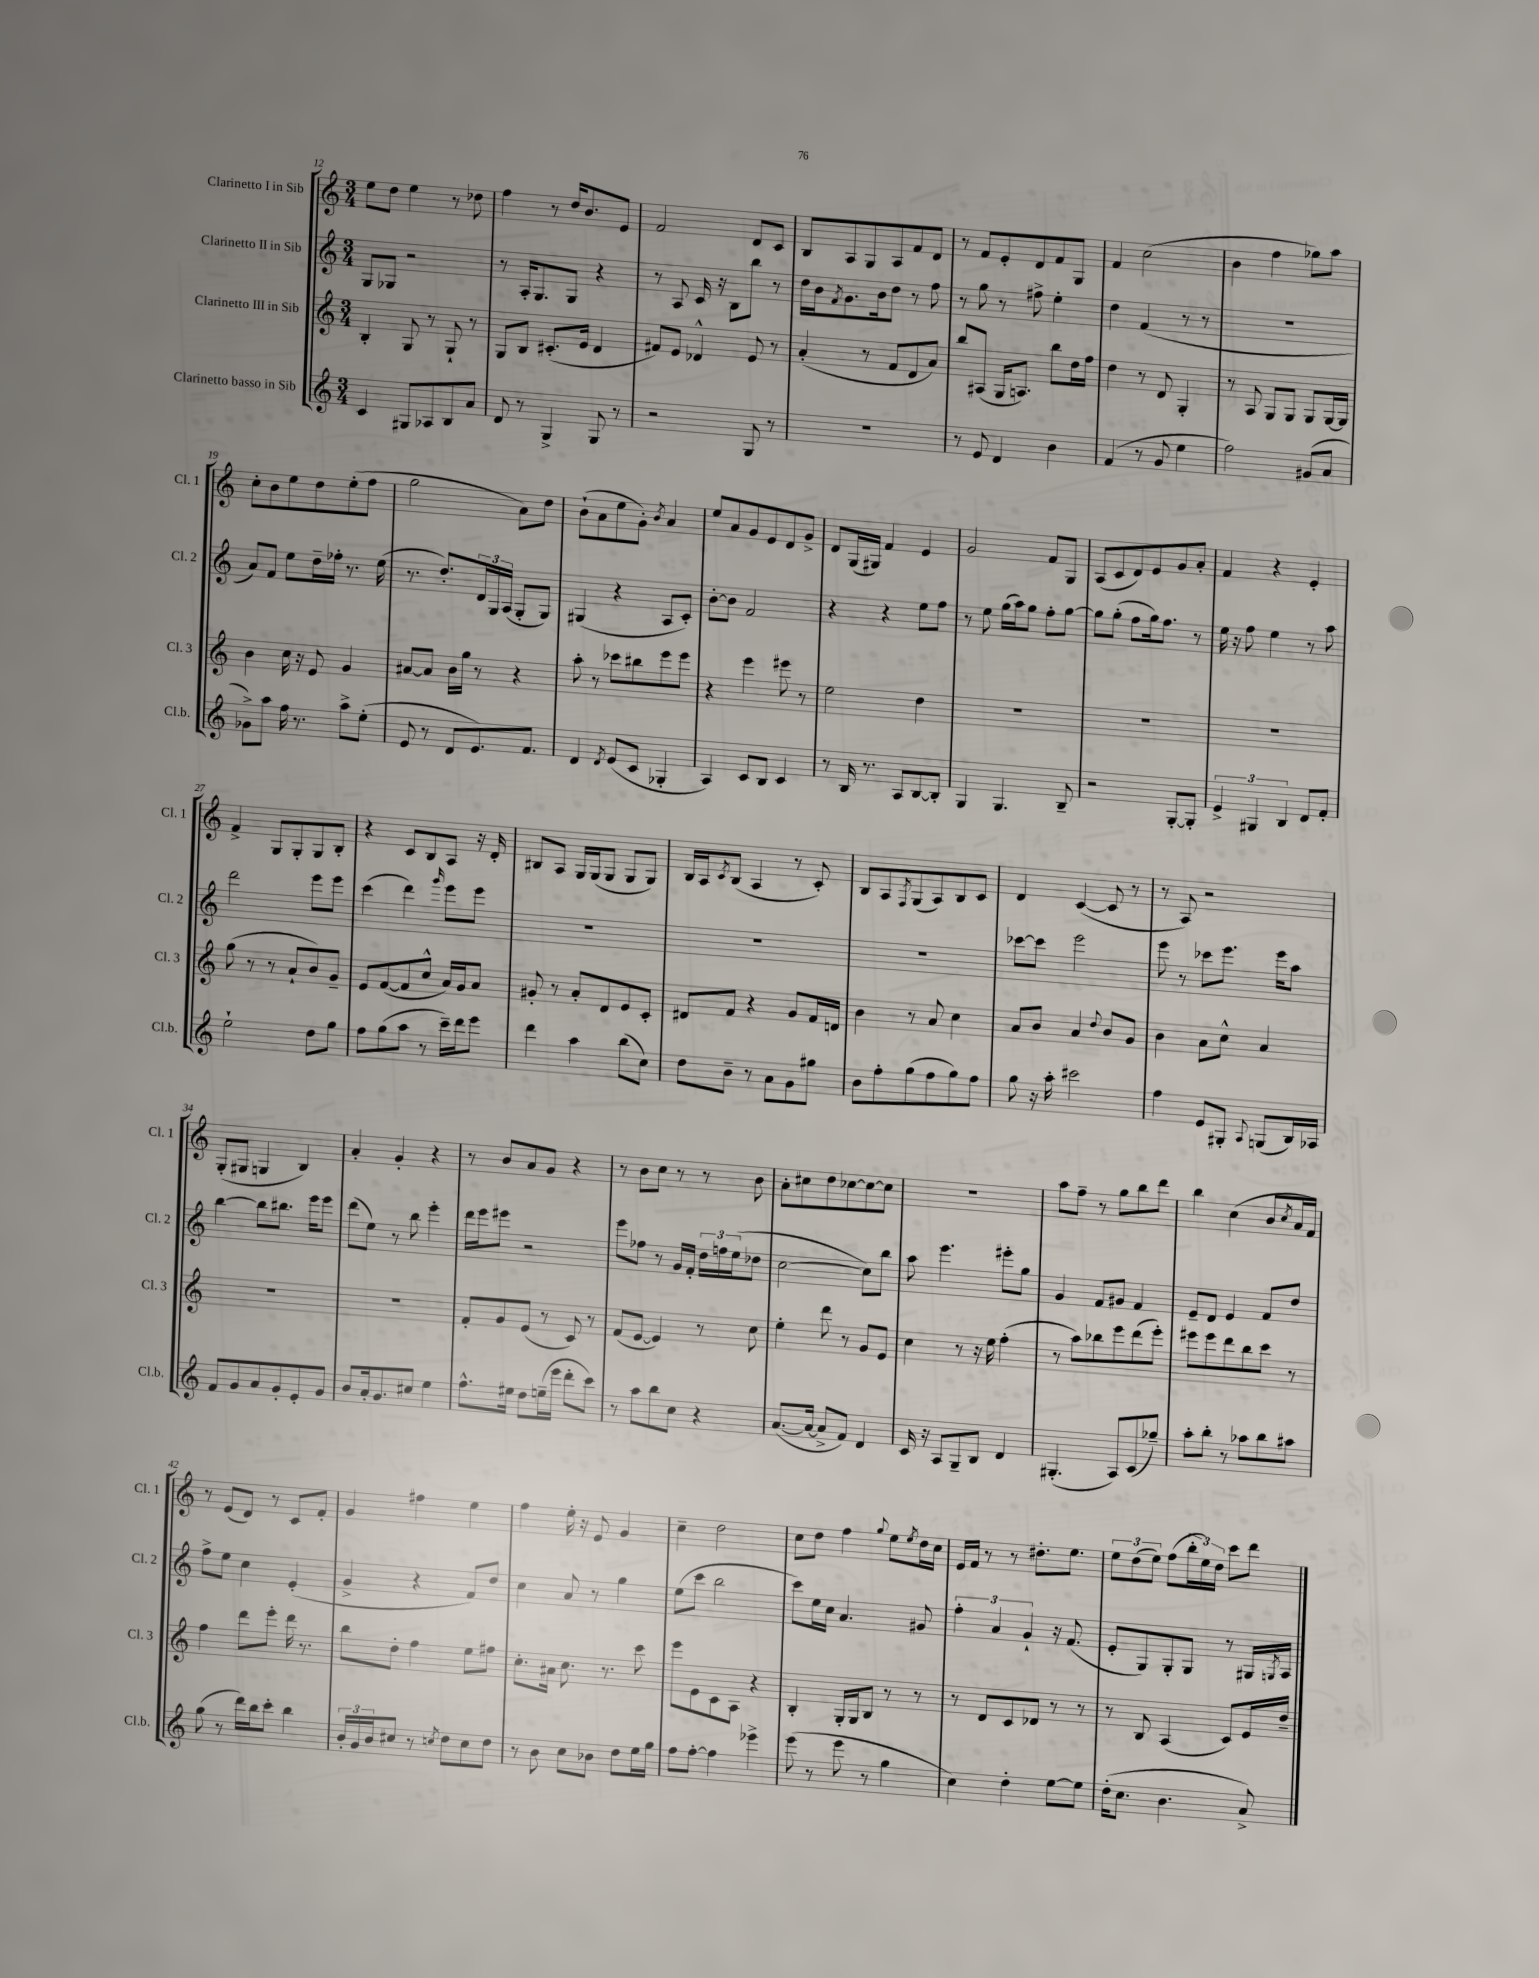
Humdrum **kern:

**kern	**kern	**kern	**kern
*part4	*part3	*part2	*part1
*staff4	*staff3	*staff2	*staff1
*I"Clarinetto basso in Sib	*I"Clarinetto III in Sib	*I"Clarinetto II in Sib	*I"Clarinetto I in Sib
*I'Cl.b.	*I'Cl. 3	*I'Cl. 2	*I'Cl. 1
*clefG2	*clefG2	*clefG2	*clefG2
*k[]	*k[]	*k[]	*k[]
*M3/4	*M3/4	*M3/4	*M3/4
=12	=12	=12	=12
4c/	4B'/	8G/L	8ee\L
.	.	8G-X/J	8dd\J
8G#X/L	8G/	2r	4ee\
8A-X/	8r	.	.
8B/	8G`/	.	8r
8a/J	8r	.	8dd-X\
=13	=13	=13	=13
8d/	8G/L	8r	4ff\
8r	8B/J	16A'/KL	.
.	.	8.G/	.
4G^/	(8.c#X'/L	.	8r
.	.	8G/J	16dd/KL
.	16e/Jk	.	8.b/
8G/	4d/	4r	.
8r	.	.	8e/J
=14	=14	=14	=14
2r	8f#X/L)	8r	2f/
.	8e/J	8A/	.
.	4d-X^^/	16c/	.
.	.	16r	.
.	.	8B\L	.
8G/	8e/	8bb\J	8d/L
8r	8r	8r	8c/J
=15	=15	=15	=15
2.r	(4a'/	16dd\LL	8B/L
.	.	16b\J	.
.	.	8qf/	.
.	.	8.g\	8A/
.	8r	.	8G/
.	.	16b\k	.
.	8f/L	8dd\J	8A/
.	8d/	8r	8f/
.	8a/J)	8ff\	8d/J
=16	=16	=16	=16
8r	8bb/L	8r	8r
8e/	(8A#X/J	8gg\	8f/L
4d/	16G/KL	8r	8e'/
.	8.An/J)	.	.
.	.	8ff#X^\	8d/
4b\	8bb\L	4ee'\	8f/
.	16dd\L	.	8G/J
.	16ff\JJ	.	.
=17	=17	=17	=17
(4f/	4dd\	4dd\	4f/
8r	8r	(4f/	(2cc\
8g/	8d/	.	.
4ee\	4G'/	8r	.
.	.	8r	.
=18	=18	=18	=18
2ff\)	8r	2.r	4b\
.	8A/	.	.
.	8G/L	.	4ff\
.	8G/J	.	.
(8g#X/L	8G/L	.	8gg-X\L)
8a/J	[16G/L	.	8aa\J
.	16G/JJ]	.	.
!!LO:LB:g=z
=19	=19	=19	=19
8g-X^\L)	4b\	8a/L)	8cc'\L
8aa\J	.	8f/J	8b\
16ff\	16cc\	8ee\L	8ee\
8.r	16r	.	.
.	8e/	16dd~\L	8dd\
.	.	16ff-X'\JJ	.
8aa^\L	4g/	8.r	(8ee'\
(8ee'\J	.	.	8ff\J
.	.	(16ee\	.
=20	=20	=20	=20
8e/	[8a#X/L	8.r	2gg\
8r	8a#/J]	.	.
.	.	8.dd'/L)	.
8d/L	16b\LL	.	.
.	16gg\JJ	.	.
8.e/)	8r	24d/L	.
.	.	24G/	.
.	.	(24A/JJ	.
.	4r	8G'/L	8a\L)
8.f/J	.	.	.
.	.	8G/J)	8dd\J
=21	=21	=21	=21
4d/	8aa'\	(4G#X/	(8b`\L
.	8r	.	8a\
8qd/	.	.	.
(8e/L	8ccc-X\L	4r	8ee\
8c/J	8bb#X\	.	8g'\J)
.	.	.	8qb/
4G-X'/	8eee\	8A/L	4a/
.	8eee\J	8c'/J)	.
=22	=22	=22	=22
4A/)	4r	[8b'\L	8ee/L
.	.	8b\J]	8a/
8c/L	4eee\	2f/	8g/
8B/J	.	.	8e/
4c/	8eee#X\	.	8d/
.	8r	.	8g^/J
=23	=23	=23	=23
8r	2ee\	4r	8d/L
16B/	.	.	(16G/L
8.r	.	.	16G#X/JJ)
.	.	4r	4f/
8A/L	.	.	.
[8B/	4dd\	8ee\L	4e/
8B'/J]	.	8ff\J	.
=24	=24	=24	=24
4G/	2.r	8r	2g/
.	.	8ee\	.
4.G/	.	(16gg\LL	.
.	.	16aa\J)	.
.	.	8gg\J	.
.	.	8ff'\L	8f/L
8B~/	.	[8gg\J	8G/J
=25	=25	=25	=25
2r	2.r	8gg\L]	(8A/L
.	.	(8gg'\J	8c/
.	.	8ff\L	8d/)
.	.	16gg\k)	8e/
.	.	8.ff\J	.
[8G'/L	.	.	8g/
8G'/J]	.	8r	8a'/J
=26	=26	=26	=26
6e^/	2.r	16ee\	4f/
.	.	16r	.
.	.	8ff\	.
6G#X/	.	.	.
.	.	4ee\	4r
6B/	.	.	.
8d/L	.	8r	4e'/
8f'/J	.	8aa\	.
!!LO:LB:g=z
=27	=27	=27	=27
2ee`\	(8gg\	2ddd\	4f^/
.	8r	.	.
.	8r	.	8G/L
.	8a`/L	.	8G'/
8dd\L	8b/)	8eee\L	8G/
8gg\J	8g~/J	8eee\J	8B'/J
=28	=28	=28	=28
8ff\L	8e/L	(4ccc\	4r
(8gg\	([8f/	.	.
8aa\J	8f/]	4ddd\)	8c/L
8r	8cc^^/J	.	8B/
.	.	16qqggg/	.
16ccc~\LL)	16a/LL)	8eee\L	8A/J
16ddd\J	16g/J	.	.
8eee\J	8a/J	8eee\J	16r
.	.	.	16d'/
=29	=29	=29	=29
4ddd\	8g#X'/	2.r	8B#X/L
.	8r	.	8A/J
4aa\	8a'/L	.	16G/LL
.	.	.	(16G/J
.	8d/	.	8G/J
(8bb\L	8e/	.	8G/L
8cc\J)	8c'/J	.	8G/J)
=30	=30	=30	=30
8dd\L	8d#X/L	2.r	16B/LL
.	.	.	16A/J
.	.	.	8qc/
8b~\J	8f/J	.	(8B/J
8r	4r	.	4A/
8a\L	.	.	.
8g\	8g/L	.	8r
8gg#X\J	16f/L	.	8c'/)
.	16dn/JJ	.	.
=31	=31	=31	=31
8b\L	4b\	2.r	8B/L
8ff'\	.	.	8A/
.	.	.	8qF/
(8gg\	8r	.	(8G/
8ff\	8a/	.	8A/)
8gg\)	4cc\	.	8B/
8ff\J	.	.	8c/J
=32	=32	=32	=32
8gg\	8a/L	[8ccc-X\L	4d/
16r	8b/J	8ccc-\J]	.
16aa'\	.	.	.
2ccc#X\	4a/	2eee\	([4c/
.	8qqdd/	.	.
.	8b/L	.	8c/]
.	8g/J	.	8r
=33	=33	=33	=33
4ff\	4b\	8eee\	8r
.	.	8r	8A/)
8e/L	8a\L	8ccc-X\L	2r
8G#X'/J	8cc^^\J	8.eee\J	.
8qqA/	.	.	.
(8Gn/L	4a/	.	.
.	.	16eee\KL	.
16B/L)	.	8aa\J	.
16A-X/JJ	.	.	.
!!LO:LB:g=z
=34	=34	=34	=34
8f/L	2.r	[4bb\	(8G'/L
8g/	.	.	8G#X/J
8a/	.	8bb\L]	4Gn/
8g'/	.	8.bb#X\J	.
8e'/	.	.	4B/)
.	.	16eee\KL	.
8g/J	.	8eee\J	.
=35	=35	=35	=35
8b/L	2.r	(8ddd\L	4a'/
16a'/k	.	8ee\J)	.
8.g/	.	.	.
.	.	8r	4g'/
8cc#X/J	.	8bb\	.
4ee\	.	4eee'\	4r
=36	=36	=36	=36
8.ff^^\L	8f'/L	16ddd\LL	8r
.	.	16eee\J	.
.	8g/	8eee#X\J	8b/L
16ee#X\Jk	.	.	.
8dd\L	(8e/J	2r	8a/
(16een~\L	8r	.	8g/J
16eee\JJ	.	.	.
8ddd'\L	8c/)	.	4r
8ccc\J)	8r	.	.
=37	=37	=37	=37
8r	(8f/L	8eee\L	8r
8aa\L	[8e/J	8ff-X\J	8b\L
8bb\	4e/])	8r	8cc\J
8cc\J	.	16g/LL	8r
.	.	16f'/JJ	.
4r	8r	24dd\LL	8r
.	.	24ffn\	.
.	.	(24ee\J	.
.	8cc\	8dd-X\J	8b\
=38	=38	=38	=38
([8.a/L	4ee'\	[2cc\	8a'\L
.	.	.	8cc#X\
16a/Jk_	.	.	.
8a^/L]	8ddd\	.	8dd\
8f/J)	8r	.	[8cc-X\
4d/	8g/L	8cc\L])	8cc-\_
.	8e/J	8bb\J	8cc-\J]
=39	=39	=39	=39
16c/	4cc\	8aa\	2.r
16r	.	.	.
8A/L	.	4.eee\	.
8G~/	8r	.	.
8B/J	16r	.	.
.	16ee\	.	.
4d/	(4ff'\	8eee#X'\L	.
.	.	8gg\J	.
=40	=40	=40	=40
(4.G#X'/	8r	4g/	8aa\L
.	8aa\L)	.	8ff~\J
.	8bb-X\	8f/L	8r
8A/L)	8eee\	8g#X/J	8gg\L
(8c/	(8ddd\	4f/	8bb\
8gg-X~/J)	8eee'\J)	.	8ddd\J
=41	=41	=41	=41
8aa'\L	8eee#X\L	8e~/L	4bb\
8bb'\J	8eee#\	8d/J	.
8r	8ddd\	4e/	(4cc\
8aa-X\L	8bb\	.	.
8bb\	8ccc\J	8f/L	8b/L
.	.	.	8qcc/
8aa#X\J	8r	8dd/J	16a/L
.	.	.	16f/JJ)
!!LO:LB:g=z
=42	=42	=42	=42
(8gg\	4ff\	8ff^\L	8r
8r	.	8ee\J	(8e/L
16ddd\LL)	8ddd\L	4cc\	8d/J)
16bb\J	.	.	.
8ccc'\J	8eee'\J	.	8r
4bb\	16ddd\	(4e'/	8c/L
.	8.r	.	.
.	.	.	8f'/J
=43	=43	=43	=43
24b'/LL	8bb\L	4g^/	4g/
24g/	.	.	.
24b/J	.	.	.
8cc#X/J	8dd'\J	.	.
8r	4ff\	4r	4ff#X\
8qccn/	.	.	.
8dd\L	.	.	.
8cc\	8ee\L	8f/L)	4ee\
8dd\J	8ff#X\J	8dd/J	.
=44	=44	=44	=44
8r	8.cc'\L	4cc\	4ff\
8b\	.	.	.
.	16a#X\Jk	.	.
8cc\L	8.cc\	8a/	16ee'\
.	.	.	16r
8b-X\J	.	8r	8e/
.	8.r	.	.
8dd\L	.	4gg\	4g/
16ee\L	8ccc\	.	.
16gg\JJ	.	.	.
=45	=45	=45	=45
8ff\L	8eee\L	(8ee\L	4cc~\
[8ff'\J	8e\	8ccc\J	.
4ff\]	8c\	2bb\	2dd\
.	8A\J	.	.
4eee-X^\	4r	.	.
=46	=46	=46	=46
(8eee\	4B'/	8ccc\L)	8cc\L
8r	.	16ee\L	8dd\J
.	.	16cc\JJ	.
8eee\	16G'/LL	4.a/	4ff\
.	16G/J	.	.
8r	8B/J	.	.
.	.	.	8qqgg/
4gg\	8r	.	8ee\L
.	.	.	8qee/
.	8r	8g#X/	16dd\L
.	.	.	16cc\JJ
=47	=47	=47	=47
4cc\)	8r	6ff'\	16e/LL
.	.	.	16f/JJ
.	8d/L	.	8r
.	.	6a/	.
4dd'\	8c/	.	8r
.	.	6g`/	.
.	8d-X/J	.	8.dd#X'\L
[8ee\L	8r	16r	.
.	.	(8.f/	8.ee\J
8ee\J]	8r	.	.
=48	=48	=48	=48
(16dd'\KL	8r	8e'/L	12ee\L
8.cc\J	.	.	.
.	.	.	(12dd\
.	8B/	8G/)	.
.	.	.	12ee\J)
4.b\	(4A/	8G'/	(8ff\L
.	.	8G/J	24bb'\L
.	.	.	24ee\)
.	.	.	24dd\JJ
.	8c/L)	8r	8ccc\L
8a^/)	16e/L	16G#X/LL	8ddd\J
.	.	8qGn/	.
.	16dd~/JJ	16A/JJ	.
==	==	==	==
*-	*-	*-	*-
